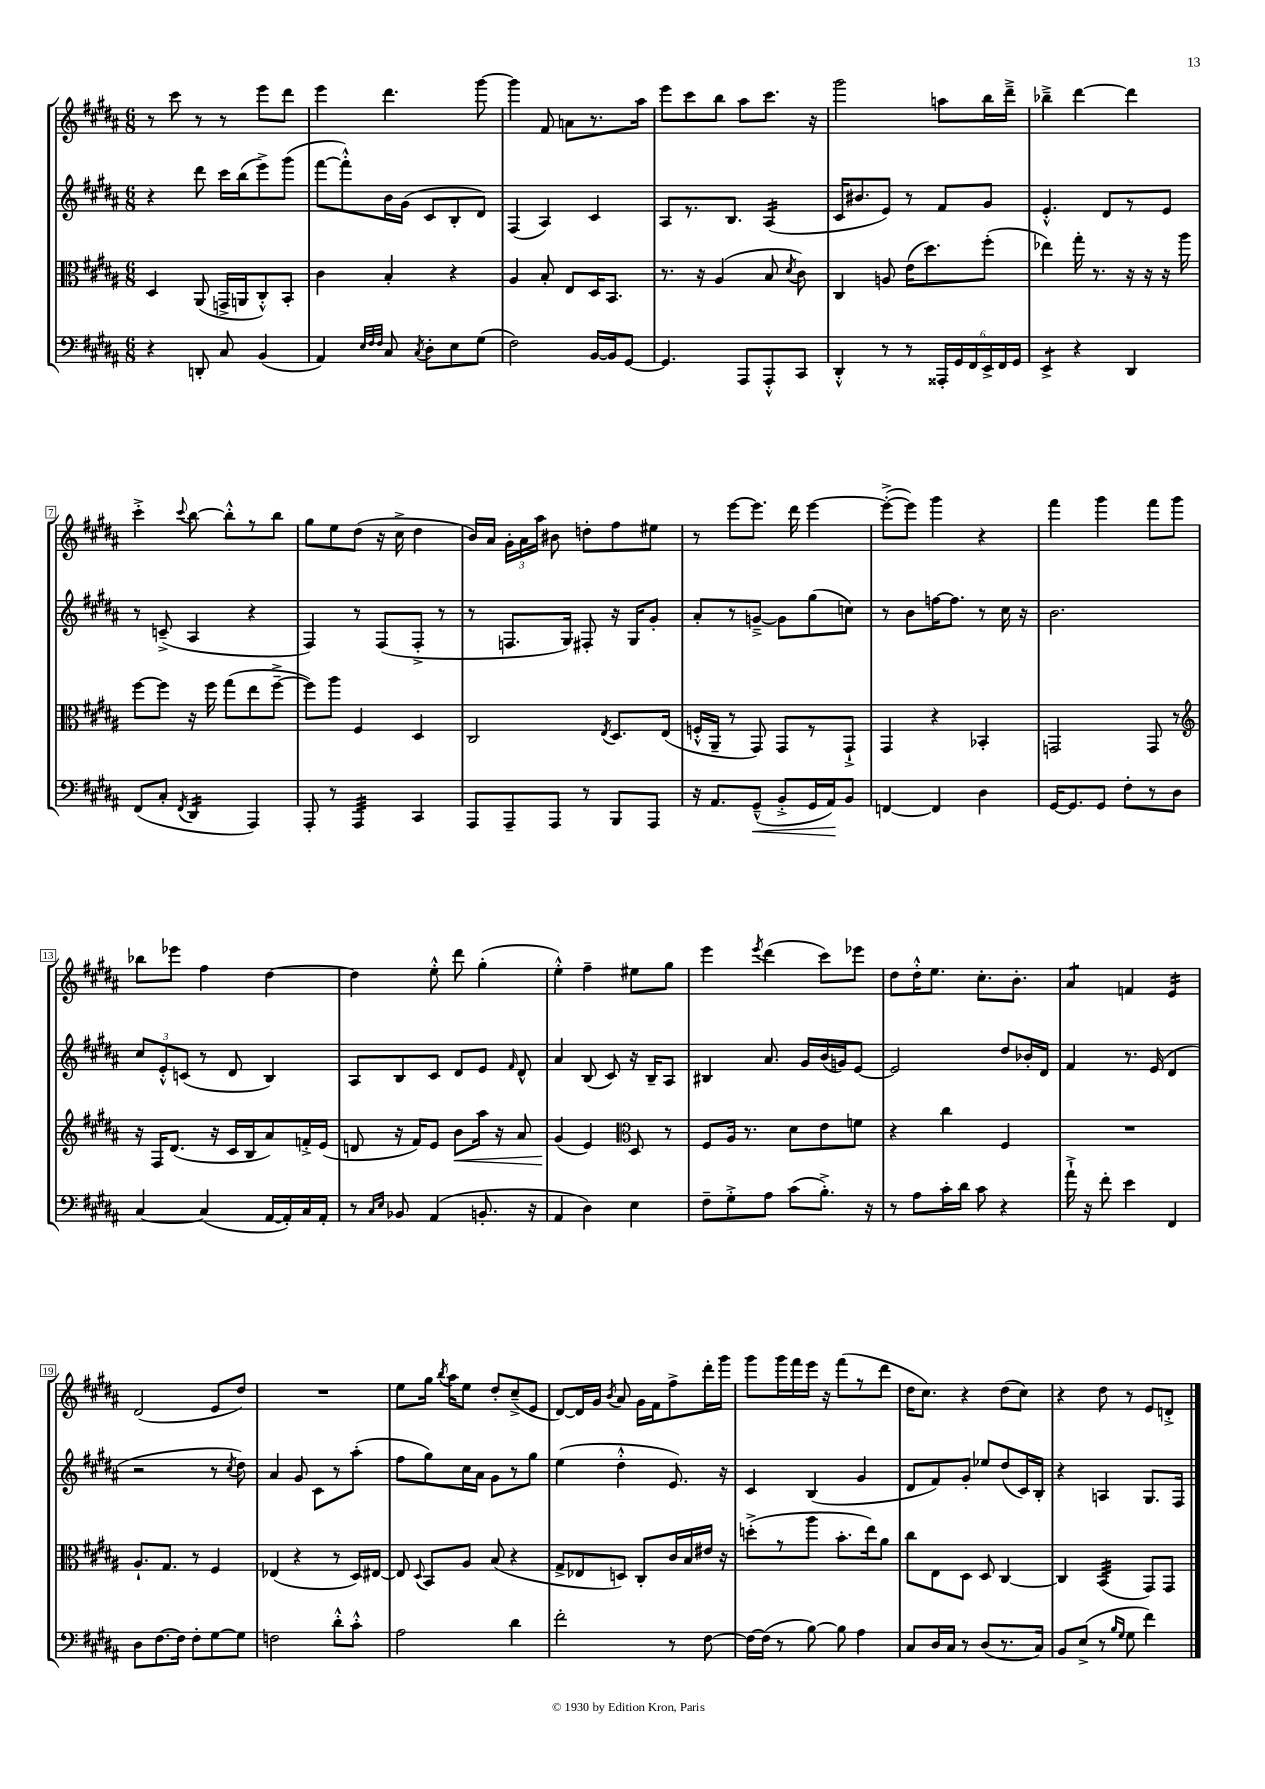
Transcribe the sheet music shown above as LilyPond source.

<<
\new StaffGroup <<
\new Staff = "s0" {
    \clef treble \key b \major \numericTimeSignature \time 6/8
    \autoBeamOff r8 cis'''8 r8 r8 e'''8[ dis'''8] |
    e'''4 dis'''4. gis'''8~ |
    gis'''4 fis'8 a'8[ r8. ais''16] |
    e'''8[ cis'''8 b''8] ais''8[ cis'''8.] r16 |
    gis'''2 a''8[ b''16 dis'''16]---> |
    bes''4---> dis'''4~ dis'''4 |
    cis'''4-.-> \appoggiatura { cis'''8 } b''8~ b''8[-.-^ r8 b''8] |
    gis''8[ e''8 dis''8]( r16 cis''16-> dis''4 |
    b'16[) ais'16] \tuplet 3/2 { gis'16[-. ais'16 ais''16] } bis'8 d''8[-. fis''8 eis''8] |
    r8 e'''8[~ e'''8.] dis'''16 e'''4~ |
    e'''8[~-.->( e'''8]) gis'''4 r4 |
    fis'''4 gis'''4 fis'''8[ gis'''8] |
    bes''8[ ees'''8] fis''4 dis''4~ |
    dis''4 e''8-.-^ dis'''8 gis''4-.( |
    e''4-.-^) fis''4-- eis''8[ gis''8] |
    e'''4 \acciaccatura { e'''8 } dis'''4( cis'''8[) ees'''8] |
    dis''8[ dis''16-.-^ e''8.] cis''8.[-. b'8.]-. |
    ais'4:8 f'4 e'4:16 |
    dis'2( e'8[ dis''8]) |
    R2. |
    e''8[ gis''16] \acciaccatura { b''8 } ais''16[ e''8] dis''8[-. cis''8--->( e'8] |
    dis'8[~) dis'16 gis'16] \acciaccatura { b'8 } ais'8 gis'16[ fis'16 fis''8-> dis'''16-. gis'''16] |
    gis'''8[ gis'''16 fis'''16 e'''16] r16 fis'''8[( r8 dis'''8] |
    dis''16[ cis''8.]) r4 dis''8[( cis''8]) |
    r4 dis''8 r8 e'8[ d'8]-.-> \bar "|." |
}
\new Staff = "s1" {
    \clef treble \key b \major \numericTimeSignature \time 6/8
    \autoBeamOff r4 dis'''8 cis'''16[ b''16( e'''8->) gis'''8]( |
    fis'''8[~ fis'''8-.-^) b'16 gis'16]( cis'8[ b8-. dis'8]) |
    fis4( ais4) cis'4 |
    ais8[ r8. b8.] ais4:16( |
    cis'16[ bis'8. e'8]) r8 fis'8[ gis'8] |
    e'4.-.-^ dis'8[ r8 e'8] |
    r8 c'8--->( ais4 r4 |
    fis4) r8 fis8[( fis8]-.-> r8 |
    r8 f8.[ gis16]) fis8-. r16 gis16[ gis'8]-. |
    ais'8[-. r8 g'8]~---> g'8[ gis''8( c''8]) |
    r8 b'8[ f''16~ f''8.] r8 cis''16 r16 |
    b'2. |
    \tuplet 3/2 { cis''8[ e'8-.-^ c'8]( } r8 dis'8 b4) |
    ais8[ b8 cis'8] dis'8[ e'8] \grace { fis'16 } dis'8-^ |
    ais'4 b8( cis'8) r16 b16[-- ais8] |
    bis4 ais'8. gis'16[ b'16( g'16) e'8]~ |
    e'2 dis''8[ bes'16-. dis'16] |
    fis'4 r8. e'16( dis'4 |
    r2 r8 \acciaccatura { cis''8 } dis''8) |
    ais'4 gis'8 cis'8[ r8 ais''8]-.( |
    fis''8[ gis''8) cis''16 ais'16] gis'8[ r8 gis''8] |
    e''4( dis''4-.-^ e'8.) r16 |
    cis'4 b4( gis'4 |
    dis'8[ fis'8) gis'8]-. ees''8[ dis''8( cis'16) b16]-. |
    r4 a4 gis8.[ fis16] \bar "|." |
}
\new Staff = "s2" {
    \clef alto \key b \major \numericTimeSignature \time 6/8
    \autoBeamOff dis4 ais,8( g,16[-> a,16 cis8-.-^) b,8]-. |
    cis'4 b4-. r4 |
    ais4 b8-. e8[ dis16 b,8.] |
    r8. r16 ais4( b8 \acciaccatura { dis'8 } cis'8) |
    cis4 a8 e'16[( dis''8.) fis''8]-.( |
    ees''4) gis''16-. r8. r16 r16 r16 ais''16 |
    fis''8[~ fis''8] r16 fis''16 gis''8[( e''8 fis''8]~---> |
    fis''8[) ais''8] fis4 dis4 |
    cis2 \acciaccatura { e8 } dis8.[ e16]( |
    f16[-.-^ ais,16]-- r8 gis,8) gis,8[ r8 gis,8]-!-> |
    gis,4 r4 bes,4-. |
    g,2 g,8 r8 |
    \clef treble r16 fis16[ dis'8.]( r16 cis'16[ b16 ais'8) f'16-.-> e'16]( |
    d'8 r16 fis'16[) e'8] b'8[\< ais''16] r16 ais'8 |
    gis'4\!( e'4) \clef alto dis8 r8 |
    fis8[ ais16] r8. dis'8[ e'8 f'8] |
    r4 cis''4 fis4 |
    R2. |
    ais8.[-! gis8.] r8 fis4 |
    ees4( r4 r8 dis16[) eis16]~ |
    eis8 \appoggiatura { dis8 } b,8[ ais8] b8( r4 |
    gis8[-> ees8 d8]) cis8[-. cis'16 b16 eis'16] r16 |
    d''8[-.->( r8 ais''8] b'8.[-. e''16) ais'8] |
    cis''8[ e8 dis8] dis8 cis4~ |
    cis4 b,4:32( gis,8[) gis,8] \bar "|." |
}
\new Staff = "s3" {
    \clef bass \key b \major \numericTimeSignature \time 6/8
    \autoBeamOff r4 d,8-. cis8 b,4( |
    ais,4) \grace { e32[ fis32 fis32] } cis8 \acciaccatura { cis8 } dis8[-. e8 gis8]( |
    fis2) b,16[~ b,16 gis,8]~ |
    gis,4. ais,,8[ ais,,8-.-^ cis,8] |
    dis,4-.-^ r8 r8 \tuplet 6/4 { aisis,,16[-. gis,16 fis,16 e,16-> fis,16 gis,16] } |
    e,4:8-> r4 dis,4 |
    fis,8[( cis8]-. \acciaccatura { fis,8 } dis,4:16 ais,,4) |
    ais,,8-. r8 ais,,4:32 cis,4 |
    ais,,8[ ais,,8-- ais,,8] r8 b,,8[ ais,,8] |
    r16 ais,8.[ gis,8]---^\<( b,8[-.-> gis,16 ais,16\!) b,8] |
    f,4~ f,4 dis4 |
    gis,16[~ gis,8. gis,8] fis8[-. r8 dis8] |
    cis4~ cis4( ais,16[~ ais,16-.) cis16 ais,16]-. |
    r8 \grace { cis16[ e16] } bes,8 ais,4( b,8.-. r16 |
    ais,4 dis4) e4 |
    fis8[-- gis8-.-> ais8] cis'8[( b8.]-.->) r16 |
    r8 ais8[ cis'16-. dis'16] cis'8 r4 |
    ais'16-!-> r16 fis'8-. e'4 fis,4 |
    dis8[ fis8.~ fis16] fis8[-. gis8~ gis8] |
    f2 dis'8[-.-^ cis'8]-.-^ |
    ais2 dis'4 |
    fis'2-. r8 fis8~ |
    fis16[~ fis16]( r8 b8~) b8 ais4 |
    cis8[ dis16 cis16] r8 dis8[( r8. cis16]) |
    b,8[ e8]->( r8 \grace { b16[ gis16] } gis8 fis'4) \bar "|." |
}
>>
>>
\layout { \context { \Score \override BarNumber.stencil = #(make-stencil-boxer 0.1 0.3 ly:text-interface::print) } }
